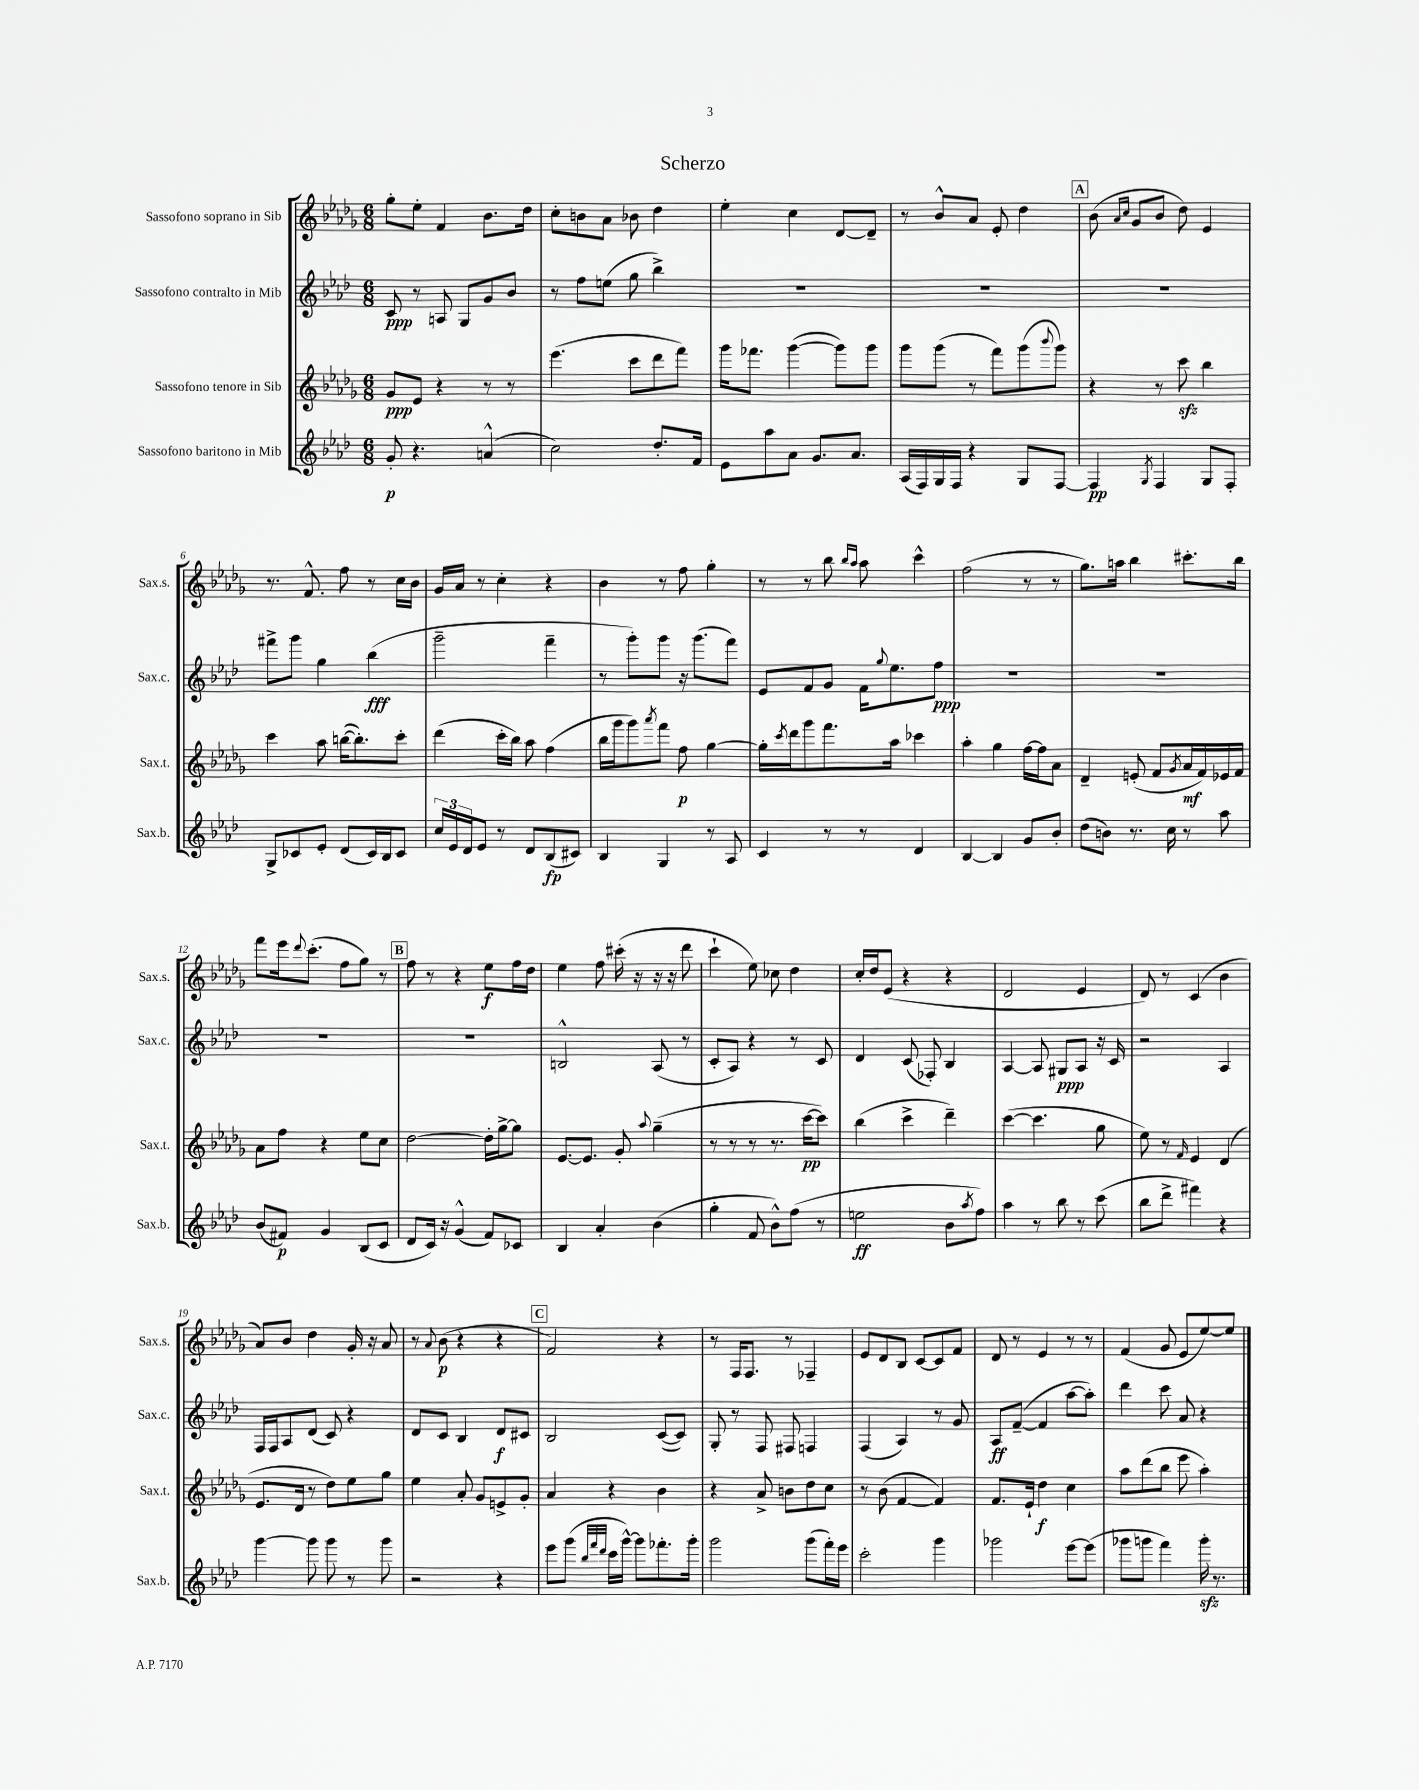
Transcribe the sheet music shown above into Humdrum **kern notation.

**kern	**dynam	**kern	**dynam	**kern	**dynam	**kern	**dynam
*part4	*part4	*part3	*part3	*part2	*part2	*part1	*part1
*staff4	*staff4	*staff3	*staff3	*staff2	*staff2	*staff1	*staff1
*I"Sassofono baritono in Mib	*	*I"Sassofono tenore in Sib	*	*I"Sassofono contralto in Mib	*	*I"Sassofono soprano in Sib	*
*I'Sax.b.	*	*I'Sax.t.	*	*I'Sax.c.	*	*I'Sax.s.	*
*clefG2	*	*clefG2	*	*clefG2	*	*clefG2	*
*k[b-e-a-d-]	*	*k[b-e-a-d-g-]	*	*k[b-e-a-d-]	*	*k[b-e-a-d-g-]	*
*M6/8	*	*M6/8	*	*M6/8	*	*M6/8	*
=1	=1	=1	=1	=1	=1	=1	=1
8g'/	p	8g-/L	ppp	8c/	ppp	8gg-'\L	.
4.r	.	8e-/J	.	8r	.	8ee-'\J	.
.	.	4r	.	8An/	.	4f/	.
.	.	.	.	8G/L	.	.	.
(4an^^/	.	8r	.	8g/	.	8.b-\L	.
.	.	8r	.	8b-/J	.	.	.
.	.	.	.	.	.	16dd-\Jk	.
=2	=2	=2	=2	=2	=2	=2	=2
2cc\)	.	(4.eee-\	.	8r	.	8cc'\L	.
.	.	.	.	8ff\L	.	8bn\	.
.	.	.	.	(8een\J	.	8a-\J	.
.	.	8ccc\L	.	8gg\	.	8b-X\	.
8.dd-'/L	.	8ddd-\	.	4bb-^\)	.	4dd-\	.
.	.	8fff\J)	.	.	.	.	.
16f/Jk	.	.	.	.	.	.	.
=3	=3	=3	=3	=3	=3	=3	=3
8e-\L	.	16ggg-\KL	.	2.r	.	4ee-'\	.
.	.	8.fff-X\J	.	.	.	.	.
8aa-\	.	.	.	.	.	.	.
8a-\J	.	([4ggg-\	.	.	.	4cc\	.
8.g/L	.	.	.	.	.	.	.
.	.	8ggg-\L])	.	.	.	[8d-/L	.
8.a-/J	.	.	.	.	.	.	.
.	.	8ggg-\J	.	.	.	8d-~/J]	.
=4	=4	=4	=4	=4	=4	=4	=4
(16A-/LL	.	8ggg-\L	.	2.r	.	8r	.
16F/)	.	.	.	.	.	.	.
16G/	.	(8ggg-\J	.	.	.	8b-^^/L	.
16F/JJ	.	.	.	.	.	.	.
4r	.	8r	.	.	.	8a-/J	.
.	.	8fff\L)	.	.	.	8e-'/	.
8G/L	.	(8ggg-\	.	.	.	4dd-\	.
.	.	8qqbbb-/	.	.	.	.	.
[8F/J	.	8ggg-\J)	.	.	.	.	.
!!LO:REH:place=s1:t=A
=5	=5	=5	=5	=5	=5	=5	=5
4F/]	pp	4r	.	2.r	.	(8b-\	.
.	.	.	.	.	.	16qqa-/LL	.
.	.	.	.	.	.	16qqcc/JJ	.
.	.	.	.	.	.	8g-/L	.
8qG/	.	.	.	.	.	.	.
4F/	.	8r	.	.	.	8b-/J	.
.	.	8ccczz\	.	.	.	8dd-\)	.
8G/L	.	4bb-\	.	.	.	4e-/	.
8F'/J	.	.	.	.	.	.	.
!!LO:LB:g=z
=6	=6	=6	=6	=6	=6	=6	=6
8G^/L	.	4ccc\	.	8fff#X^\L	.	8.r	.
8c-X/	.	.	.	8ggg\J	.	.	.
.	.	.	.	.	.	8.f^^/	.
8e-'/J	.	8aa-\	.	4gg\	.	.	.
(8d-/L	.	([16bbn\KL	.	.	.	8ff\	.
.	.	8.bb'\])	.	.	.	.	.
16c-/L)	.	.	.	(4bb-\	fff	8r	.
16B-/J	.	.	.	.	.	.	.
8c-/J	.	8ccc'\J	.	.	.	16cc\LL	.
.	.	.	.	.	.	16b-\JJ	.
=7	=7	=7	=7	=7	=7	=7	=7
24cc/LL	.	(4ddd-\	.	2ggg~\	.	16g-/LL	.
24e-/	.	.	.	.	.	.	.
.	.	.	.	.	.	16a-/JJ	.
24d-/J	.	.	.	.	.	.	.
8e-/J	.	.	.	.	.	8r	.
8r	.	16ccc'\LL	.	.	.	4cc'\	.
.	.	16bb-\JJ)	.	.	.	.	.
8d-/L	.	8aa-\	.	.	.	.	.
(8B-/	fp	(4ff\	.	4fff~\	.	4r	.
8c#X/J)	.	.	.	.	.	.	.
=8	=8	=8	=8	=8	=8	=8	=8
4B-/	.	16bb-\LL	.	8r	.	4b-\	.
.	.	16ggg-\J	.	.	.	.	.
.	.	8ggg-\)	.	8ggg'\L)	.	.	.
.	.	8qaaa-/	.	.	.	.	.
4G/	.	8fff\J	.	8ggg\J	.	8r	.
.	.	8ff\	p	16r	.	8ff\	.
.	.	.	.	(8.ggg\L	.	.	.
8r	.	[4gg-\	.	.	.	4gg-'\	.
8A-/	.	.	.	8fff\J)	.	.	.
=9	=9	=9	=9	=9	=9	=9	=9
4c/	.	16gg-'\LL]	.	8e-/L	.	8r	.
.	.	8qccc/	.	.	.	.	.
.	.	16ddd-\J	.	.	.	.	.
.	.	8ggg-\	.	8f/	.	8r	.
8r	.	8.fff\	.	8g/J	.	8bb-\	.
.	.	.	.	.	.	16qqbb-/LL	.
.	.	.	.	.	.	16qqaa-/JJ	.
8r	.	.	.	16f\KL	.	8aa-\	.
.	.	.	.	8qqgg/	.	.	.
.	.	16aa-\Jk	.	8.ee-\	.	.	.
4d-/	.	4ccc-X\	.	.	.	4ccc^^\	.
.	.	.	.	8ff\J	ppp	.	.
=10	=10	=10	=10	=10	=10	=10	=10
[4B-/	.	4aa-'\	.	2.r	.	(2ff\	.
4B-/]	.	4gg-\	.	.	.	.	.
8g/L	.	[16ff\LL	.	.	.	8r	.
.	.	16ff\J]	.	.	.	.	.
8b-'/J	.	8a-\J	.	.	.	8r	.
=11	=11	=11	=11	=11	=11	=11	=11
(8dd-\L	.	4d-~/	.	2.r	.	8.gg-\L)	.
8bn\J)	.	.	.	.	.	.	.
.	.	.	.	.	.	16aan\Jk	.
8.r	.	(8en'/	.	.	.	4bb-\	.
.	.	8f/L	.	.	.	.	.
16cc\	.	.	.	.	.	.	.
.	.	8qg-/	.	.	.	.	.
8r	.	16a-/L	mf	.	.	8.ccc#X'\L	.
.	.	16f/)	.	.	.	.	.
8aa-\	.	16e-X/	.	.	.	.	.
.	.	16f/JJ	.	.	.	16bb-\Jk	.
!!LO:LB:g=z
=12	=12	=12	=12	=12	=12	=12	=12
(8b-/L	.	8a-\L	.	2.r	.	8fff\L	.
8f#X/J)	p	8ff\J	.	.	.	16eee-\k	.
.	.	.	.	.	.	8qqddd-/	.
.	.	.	.	.	.	(8.ccc'\J	.
4g/	.	4r	.	.	.	.	.
.	.	.	.	.	.	8ff\L	.
(8B-/L	.	8ee-\L	.	.	.	8gg-\J)	.
8c/J	.	8cc\J	.	.	.	8r	.
!!LO:REH:place=s1:t=B
=13	=13	=13	=13	=13	=13	=13	=13
8d-/L	.	[2dd-\	.	2.r	.	8ff\	.
16c/Jk)	.	.	.	.	.	8r	.
16r	.	.	.	.	.	.	.
(4g^^/	.	.	.	.	.	4r	.
8f/L)	.	16dd-'\LL]	.	.	.	8ee-\L	f
.	.	[16gg-^\J	.	.	.	.	.
8c-X/J	.	8gg-\J]	.	.	.	16ff\L	.
.	.	.	.	.	.	16dd-\JJ	.
=14	=14	=14	=14	=14	=14	=14	=14
4B-/	.	[8.e-/L	.	2Bn^^/	.	4ee-\	.
.	.	8.e-/J]	.	.	.	.	.
4a-'/	.	.	.	.	.	8ff\	.
.	.	8g-'/	.	.	.	(16ccc#X'\	.
.	.	.	.	.	.	16r	.
.	.	8qqaa-/	.	.	.	.	.
(4b-\	.	(4gg-~\	.	(8A-/	.	16r	.
.	.	.	.	.	.	16r	.
.	.	.	.	8r	.	8ddd-\	.
=15	=15	=15	=15	=15	=15	=15	=15
4gg'\	.	8r	.	8c'/L	.	4ccc`\	.
.	.	8r	.	8A-/J)	.	.	.
8f/	.	8r	.	4r	.	8ee-\)	.
8b-^^\L)	.	8.r	.	.	.	8cc-X\	.
(8ff\J	.	.	.	8r	.	4dd-\	.
.	.	[16ccc\KL	pp	.	.	.	.
8r	.	8ccc\J])	.	8c/	.	.	.
=16	=16	=16	=16	=16	=16	=16	=16
2een\	ff	(4bb-\	.	4d-/	.	16cc'/LL	.
.	.	.	.	.	.	16dd-/J	.
.	.	.	.	.	.	(8e-/J	.
.	.	4ccc^\	.	(8c/	.	4r	.
.	.	.	.	8F-X'/)	.	.	.
8b-\L	.	4ddd-~\)	.	4B-/	.	4r	.
8qaa-/	.	.	.	.	.	.	.
8ff\J)	.	.	.	.	.	.	.
=17	=17	=17	=17	=17	=17	=17	=17
4aa-\	.	([4ccc\	.	[4A-/	.	2d-/	.
8r	.	4.ccc\]	.	8A-/]	.	.	.
8bb-\	.	.	.	8G#X/L	ppp	.	.
8r	.	.	.	8A-/J	.	4e-/	.
(8ccc\	.	8gg-\	.	16r	.	.	.
.	.	.	.	16c/	.	.	.
=18	=18	=18	=18	=18	=18	=18	=18
8bb-\L	.	8ee-\)	.	2r	.	8d-/)	.
8ddd-^\J	.	8r	.	.	.	8r	.
.	.	16qqf/	.	.	.	.	.
4fff#X\)	.	4e-/	.	.	.	(4c/	.
4r	.	(4d-/	.	4A-/	.	4b-\	.
!!LO:LB:g=z
=19	=19	=19	=19	=19	=19	=19	=19
[4ggg\	.	8.e-/L	.	16F/LL	.	8a-/L)	.
.	.	.	.	16F/J	.	.	.
.	.	.	.	8A-/	.	8b-/J	.
.	.	16d-/Jk	.	.	.	.	.
8ggg\]	.	8r	.	(8d-/J	.	4dd-\	.
8ggg\	.	8dd-\L)	.	8c/)	.	.	.
8r	.	8ee-\	.	4r	.	16g-'/	.
.	.	.	.	.	.	16r	.
8ggg\	.	8gg-\J	.	.	.	8a-/	.
=20	=20	=20	=20	=20	=20	=20	=20
2r	.	4ee-\	.	8d-/L	.	8r	.
.	.	.	.	.	.	8qqa-/	.
.	.	.	.	8c/J	.	(8b-\	p
.	.	8a-'/	.	4B-/	.	4r	.
.	.	8g-/L	.	.	.	.	.
4r	.	8en^/	.	8d-/L	f	4r	.
.	.	8g-'/J	.	8c#X/J	.	.	.
!!LO:REH:place=s1:t=C
=21	=21	=21	=21	=21	=21	=21	=21
8eee-\L	.	4a-/	.	2B-/	.	2f/)	.
(8ggg\J	.	.	.	.	.	.	.
32qqbb-/LLL	.	.	.	.	.	.	.
32qqfff/	.	.	.	.	.	.	.
32qqddd-/JJJ	.	.	.	.	.	.	.
16ccc\LL	.	4r	.	.	.	.	.
[16ggg^^\JJ)	.	.	.	.	.	.	.
8ggg\L]	.	.	.	.	.	.	.
8.fff-X'\	.	4b-\	.	([8c/L	.	4r	.
.	.	.	.	8c/J])	.	.	.
16ggg'\Jk	.	.	.	.	.	.	.
=22	=22	=22	=22	=22	=22	=22	=22
2ggg\	.	4r	.	8G'/	.	8r	.
.	.	.	.	8r	.	16F/KL	.
.	.	.	.	.	.	8.F/J	.
.	.	8a-^/	.	8F/	.	.	.
.	.	8bn\L	.	8F#X/	.	8r	.
(8ggg\L	.	8dd-\	.	4Fn/	.	4F-X~/	.
16fff'\L)	.	8cc\J	.	.	.	.	.
16eee-\JJ	.	.	.	.	.	.	.
=23	=23	=23	=23	=23	=23	=23	=23
2ccc'\	.	8r	.	(4F/	.	8e-/L	.
.	.	(8b-\	.	.	.	8d-/	.
.	.	[4f/	.	4A-/)	.	8B-/J	.
.	.	.	.	.	.	[8c/L	.
4ggg\	.	4f/])	.	8r	.	8c/]	.
.	.	.	.	8g/	.	8f/J	.
=24	=24	=24	=24	=24	=24	=24	=24
2ggg-X\	.	8.f/L	.	8A-/L	ff	8d-/	.
.	.	.	.	([8f~/J	.	8r	.
.	.	16e-`/Jk	.	.	.	.	.
.	.	4dd-\	f	4f/]	.	4e-/	.
[8eee-\L	.	4cc\	.	[8aa-\L	.	8r	.
(8eee-\J]	.	.	.	8aa-'\J])	.	8r	.
=25	=25	=25	=25	=25	=25	=25	=25
8ggg-X\L	.	8aa-\L	.	4ddd-\	.	(4f/	.
8gggn\J	.	(8ddd-\	.	.	.	.	.
4fff\)	.	8bb-\J	.	8ccc\	.	8g-/	.
.	.	8eee-\	.	8a-/	.	8e-/L	.
16gggzz'\	.	4aa-'\)	.	4r	.	[8ee-/)	.
8.r	.	.	.	.	.	.	.
.	.	.	.	.	.	8ee-/J]	.
==	==	==	==	==	==	==	==
*-	*-	*-	*-	*-	*-	*-	*-
